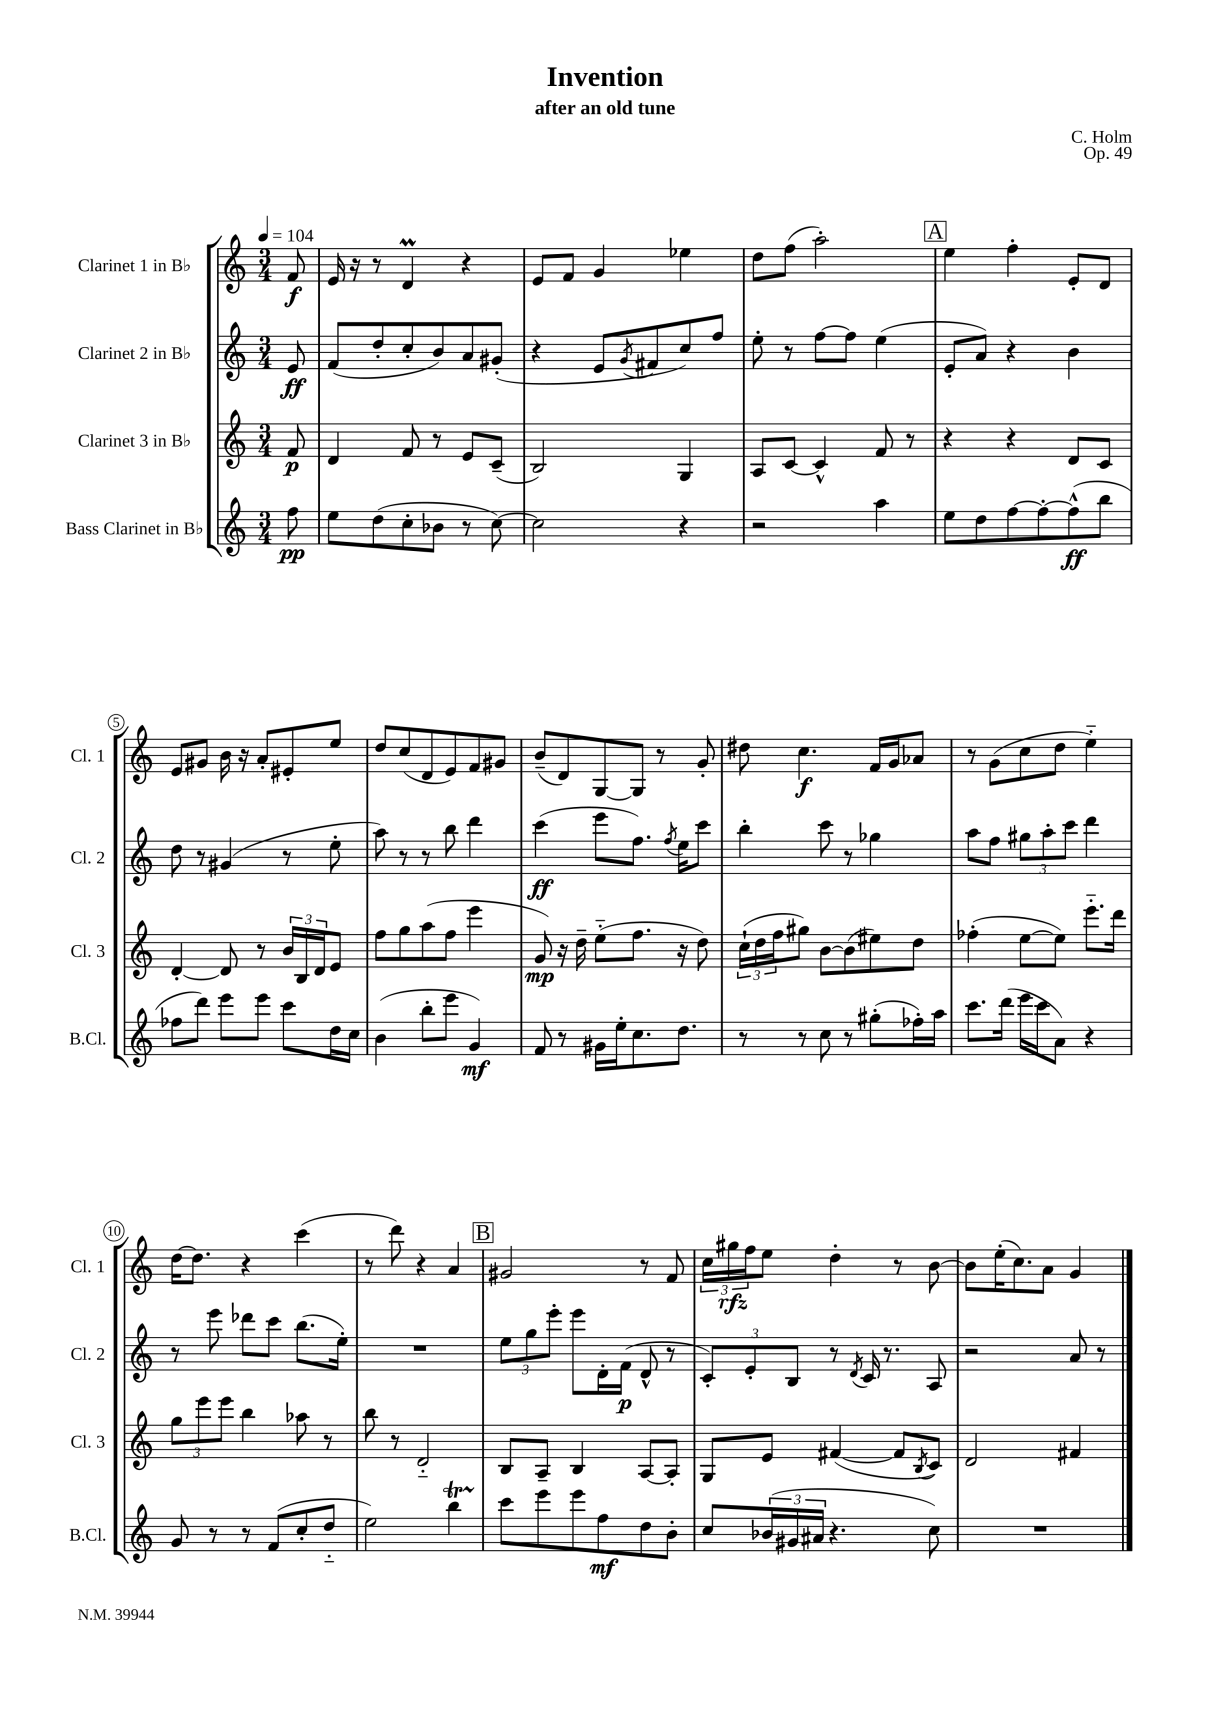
\header { title = "Invention" composer = "C. Holm" subtitle = "after an old tune" opus = "Op. 49" }
<<
\new StaffGroup <<
\new Staff = "s0" \with { instrumentName = "Clarinet 1 in Bb" shortInstrumentName = "Cl. 1" } {
    \clef treble \key c \major \numericTimeSignature \time 3/4 \partial 8 \tempo 4 = 104
    f'8\f |
    e'16 r16 r8 d'4\prall r4 |
    e'8 f'8 g'4 ees''4 |
    d''8 f''8( a''2-.) |
    \mark \markup { \box "A" } e''4 f''4-. e'8-. d'8 |
    e'8 gis'8 b'16 r16 a'8-. eis'8-. e''8 |
    d''8 c''8( d'8 e'8) f'8 gis'8 |
    b'8--( d'8) g8~ g8 r8 g'8-. |
    dis''8 c''4.\f f'16 g'16 aes'8 |
    r8 g'8( c''8 d''8 e''4-_) |
    d''16~ d''8. r4 c'''4( |
    r8 d'''8) r4 a'4 |
    \mark \markup { \box "B" } gis'2 r8 f'8 |
    \tuplet 3/2 { c''16 gis''16\rfz f''16 } e''8 d''4-. r8 b'8~ |
    b'8 e''16-.( c''8.) a'8 g'4 \bar "|." |
}
\new Staff = "s1" \with { instrumentName = "Clarinet 2 in Bb" shortInstrumentName = "Cl. 2" } {
    \clef treble \key c \major \numericTimeSignature \time 3/4 \partial 8
    e'8\ff |
    f'8( d''8-. c''8-. b'8) a'8 gis'8-.( |
    r4 e'8 \acciaccatura { g'8 } fis'8 c''8) f''8 |
    e''8-. r8 f''8~ f''8 e''4( |
    \mark \markup { \box "A" } e'8-. a'8) r4 b'4 |
    d''8 r8 gis'4( r8 e''8-. |
    a''8) r8 r8 b''8 d'''4 |
    c'''4\ff( e'''8 f''8.) \acciaccatura { f''8 } e''16 c'''8 |
    b''4-. c'''8 r8 ges''4 |
    a''8 f''8 \tuplet 3/2 { gis''8 a''8-. c'''8 } d'''4 |
    r8 e'''8 des'''8 c'''8 b''8.( e''16-.) |
    R2. |
    \mark \markup { \box "B" } \tuplet 3/2 { e''8 g''8 e'''8-. } e'''8 d'16-. f'16\p( d'8-^ r8 |
    \tuplet 3/2 { c'8-.) e'8-. b8 } r8 \acciaccatura { d'8 } c'16 r8. a8 |
    r2 a'8 r8 \bar "|." |
}
\new Staff = "s2" \with { instrumentName = "Clarinet 3 in Bb" shortInstrumentName = "Cl. 3" } {
    \clef treble \key c \major \numericTimeSignature \time 3/4 \partial 8
    f'8\p |
    d'4 f'8 r8 e'8 c'8--( |
    b2) g4 |
    a8 c'8~ c'4-^ f'8 r8 |
    \mark \markup { \box "A" } r4 r4 d'8 c'8 |
    d'4~-. d'8 r8 \tuplet 3/2 { b'16 b16 d'16 } e'8 |
    f''8 g''8 a''8( f''8 e'''4 |
    g'8\mp) r16 d''16-- e''8-_( f''8. r16 d''8) |
    \tuplet 3/2 { c''16-!( d''16 f''16 } gis''8) b'8~ b'8( eis''8) d''8 |
    fes''4-.( e''8~ e''8) e'''8.-_ d'''16 |
    \tuplet 3/2 { g''8 e'''8 e'''8 } b''4 aes''8 r8 |
    b''8 r8 d'2-_ |
    \mark \markup { \box "B" } b8 a8-- b4 a8~ a8-. |
    g8 e'8 fis'4~( fis'8 \acciaccatura { b8 } c'8) |
    d'2 fis'4 \bar "|." |
}
\new Staff = "s3" \with { instrumentName = "Bass Clarinet in Bb" shortInstrumentName = "B.Cl." } {
    \clef treble \key c \major \numericTimeSignature \time 3/4 \partial 8
    f''8\pp |
    e''8 d''8( c''8-. bes'8 r8 c''8~) |
    c''2 r4 |
    r2 a''4 |
    \mark \markup { \box "A" } e''8 d''8 f''8~ f''8~-. f''8-^\ff( b''8 |
    fes''8 d'''8) e'''8 e'''8 c'''8 d''16 c''16 |
    b'4( b''8-. e'''8 g'4\mf) |
    f'8 r8 gis'16 e''16-. c''8. d''8. |
    r8 r8 c''8 r8 gis''8-.( fes''16-.) a''16 |
    c'''8. d'''16( e'''16 c'''16 a'8) r4 |
    g'8 r8 r8 f'8( c''8-. d''8-_ |
    e''2) b''4\startTrillSpan |
    \mark \markup { \box "B" } c'''8\stopTrillSpan e'''8 e'''8 f''8\mf d''8 b'8-. |
    c''8 \tuplet 3/2 { bes'16( gis'16 ais'16 } r4. c''8) |
    R2. \bar "|." |
}
>>
>>
\layout { \context { \Score \override BarNumber.stencil = #(make-stencil-circler 0.1 0.3 ly:text-interface::print) } }
